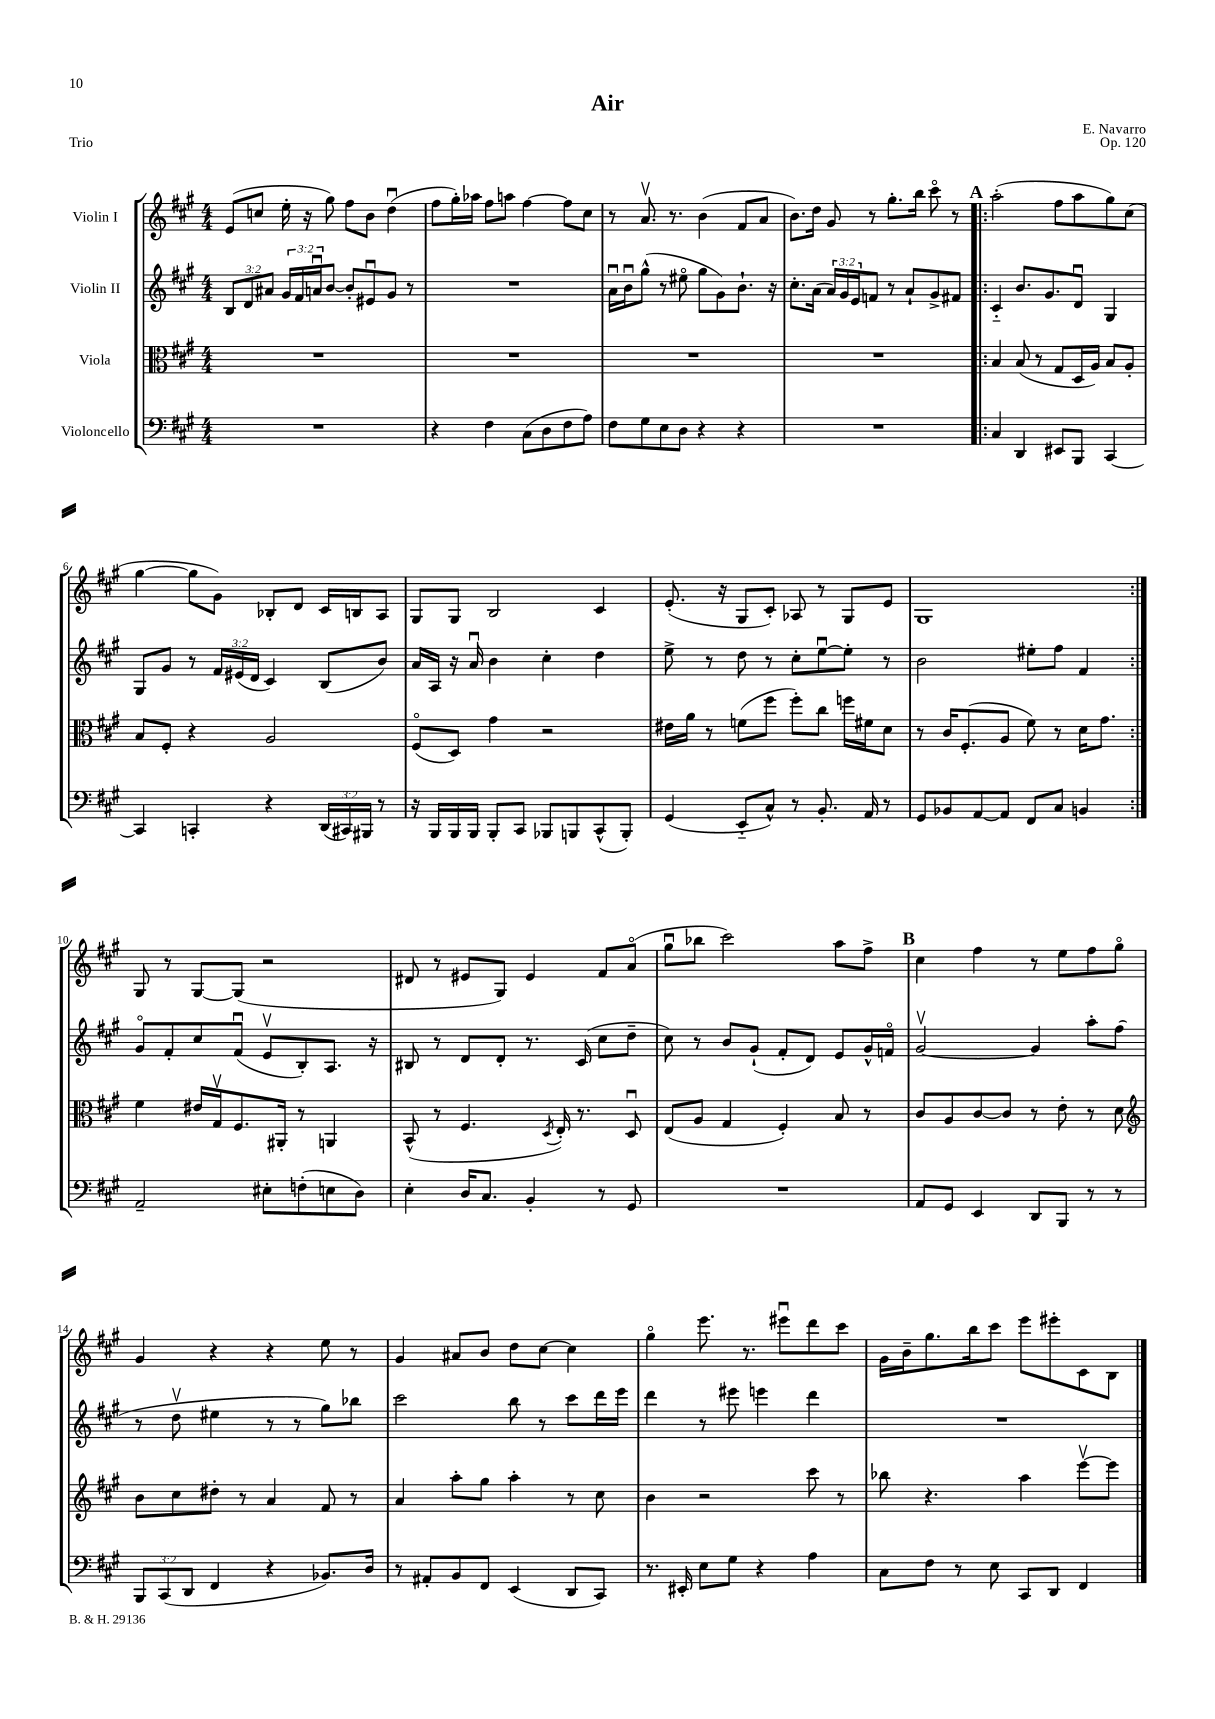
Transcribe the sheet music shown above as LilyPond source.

\header { title = "Air" composer = "E. Navarro" opus = "Op. 120" piece = "Trio" }
<<
\new StaffGroup <<
\new Staff = "s0" \with { instrumentName = "Violin I" } {
    \clef treble \key a \major \numericTimeSignature \time 4/4
    e'8( c''8 e''16-. r16 gis''8) fis''8 b'8 d''4\downbow( |
    fis''8 gis''16-.) aes''16 fis''8 a''8 fis''4~ fis''8 cis''8 |
    r8 a'8.\upbow r8. b'4( fis'8 a'8 |
    b'8.) d''16 gis'8 r8 gis''8.-. b''16 cis'''8\flageolet r8 |
    \repeat volta 2 { \mark \markup { \bold "A" } a''2-.( fis''8 a''8 gis''8) cis''8( |
    gis''4~ gis''8 gis'8) bes8-. d'8 cis'16 b16 a8 |
    gis8 gis8 b2 cis'4 |
    e'8.-.( r16 gis8 cis'8-.) aes8 r8 gis8 e'8 |
    gis1 | }
    gis8 r8 gis8~ gis8( r2 |
    dis'8 r8 eis'8 gis8) eis'4 fis'8 a'8\flageolet( |
    gis''8\downbow bes''8 cis'''2) a''8 fis''8-> |
    \mark \markup { \bold "B" } cis''4 fis''4 r8 e''8 fis''8 gis''8\flageolet |
    gis'4 r4 r4 e''8 r8 |
    gis'4 ais'8 b'8 d''8 cis''8~ cis''4 |
    gis''4\flageolet e'''8. r8. eis'''8\downbow d'''8 cis'''8 |
    gis'16 b'16-- gis''8. b''16 cis'''8 e'''8 eis'''8-. cis'8 b8 \bar "|." |
}
\new Staff = "s1" \with { instrumentName = "Violin II" } {
    \clef treble \key a \major \numericTimeSignature \time 4/4 \override Staff.TupletNumber.text = #tuplet-number::calc-fraction-text
    \tuplet 3/2 { b8 d'8 ais'8 } \tuplet 3/2 { gis'16 fis'16 a'16\downbow } b'8~ b'8-. eis'8\downbow gis'8 r8 |
    R1 |
    a'16\downbow b'16\downbow gis''8-^( r8 eis''8\flageolet gis''8 gis'8) b'8.-! r16 |
    cis''8.-. a'16( \tuplet 3/2 { a'16) gis'16 e'16 } f'8 r8 a'8-! gis'8-> fis'8 |
    \repeat volta 2 { \mark \markup { \bold "A" } cis'4-_ b'8. gis'8. d'8\downbow gis4 |
    gis8 gis'8 r8 \tuplet 3/2 { fis'16 eis'16( d'16 } cis'4) b8( b'8) |
    a'16 a16 r16 a'16\downbow b'4 cis''4-. d''4 |
    e''8-> r8 d''8 r8 cis''8-. e''8~\downbow e''8-. r8 |
    b'2 eis''8-. fis''8 fis'4 | }
    gis'8\flageolet fis'8-. cis''8 fis'8\downbow( e'8\upbow b8-.) a8. r16 |
    bis8 r8 d'8 d'8-. r8. cis'16( cis''8 d''8-- |
    cis''8) r8 b'8 gis'8-!( fis'8-. d'8) e'8 gis'16-^ f'16\flageolet |
    \mark \markup { \bold "B" } gis'2~\upbow gis'4 a''8-. fis''8( |
    r8 d''8\upbow eis''4 r8 r8 gis''8) bes''8 |
    cis'''2 b''8 r8 cis'''8 d'''16 e'''16 |
    d'''4 r8 eis'''8 e'''4 d'''4 |
    R1 \bar "|." |
}
\new Staff = "s2" \with { instrumentName = "Viola" } {
    \clef alto \key a \major \numericTimeSignature \time 4/4
    R1 |
    R1 |
    R1 |
    R1 |
    \repeat volta 2 { \mark \markup { \bold "A" } b4 b8( r8 gis8 d16 a16) b8 a8-. |
    b8 fis8-. r4 a2 |
    fis8\flageolet( d8) gis'4 r2 |
    eis'16 a'16 r8 f'8( fis''8 fis''8-.) cis''8 f''16 fis'16 d'8 |
    r8 cis'16 fis8.-.( a8 fis'8) r8 d'16 gis'8. | }
    fis'4 eis'16 gis16\upbow fis8. ais,16-. r8 a,4 |
    b,8-^( r8 fis4. \acciaccatura { d8 } e16-.) r8. d8\downbow |
    e8( a8 gis4 fis4-.) b8 r8 |
    \mark \markup { \bold "B" } cis'8 a8 cis'8~ cis'8 r8 e'8-. r8 d'8 |
    \clef treble b'8 cis''8 dis''8-. r8 a'4 fis'8 r8 |
    a'4 a''8-. gis''8 a''4-. r8 cis''8 |
    b'4 r2 cis'''8 r8 |
    bes''8 r4. a''4 e'''8~\upbow e'''8 \bar "|." |
}
\new Staff = "s3" \with { instrumentName = "Violoncello" } {
    \clef bass \key a \major \numericTimeSignature \time 4/4 \override Staff.TupletNumber.text = #tuplet-number::calc-fraction-text
    R1 |
    r4 fis4 cis8( d8 fis8 a8) |
    fis8 gis8 e8 d8 r4 r4 |
    R1 |
    \repeat volta 2 { \mark \markup { \bold "A" } cis4 d,4 eis,8 b,,8 cis,4~ |
    cis,4 c,4-. r4 \tuplet 3/2 { d,16( cis,16) bis,,16 } r8 |
    r16 b,,16 b,,16 b,,16 b,,8-. cis,8 bes,,8 b,,8 cis,8-^( b,,8-.) |
    gis,4( e,8-_ cis8-^) r8 b,8.-. a,16 r8 |
    gis,8 bes,8 a,8~ a,8 fis,8 cis8 b,4 | }
    a,2-- eis8-. f8-.( e8 d8) |
    e4-. d16 cis8. b,4-. r8 gis,8 |
    R1 |
    \mark \markup { \bold "B" } a,8 gis,8 e,4 d,8 b,,8 r8 r8 |
    \tuplet 3/2 { b,,8 cis,8( d,8 } fis,4 r4 bes,8.) d16 |
    r8 ais,8-. b,8 fis,8 e,4( d,8 cis,8) |
    r8. eis,16-. e8 gis8 r4 a4 |
    cis8 fis8 r8 e8 cis,8 d,8 fis,4 \bar "|." |
}
>>
>>
